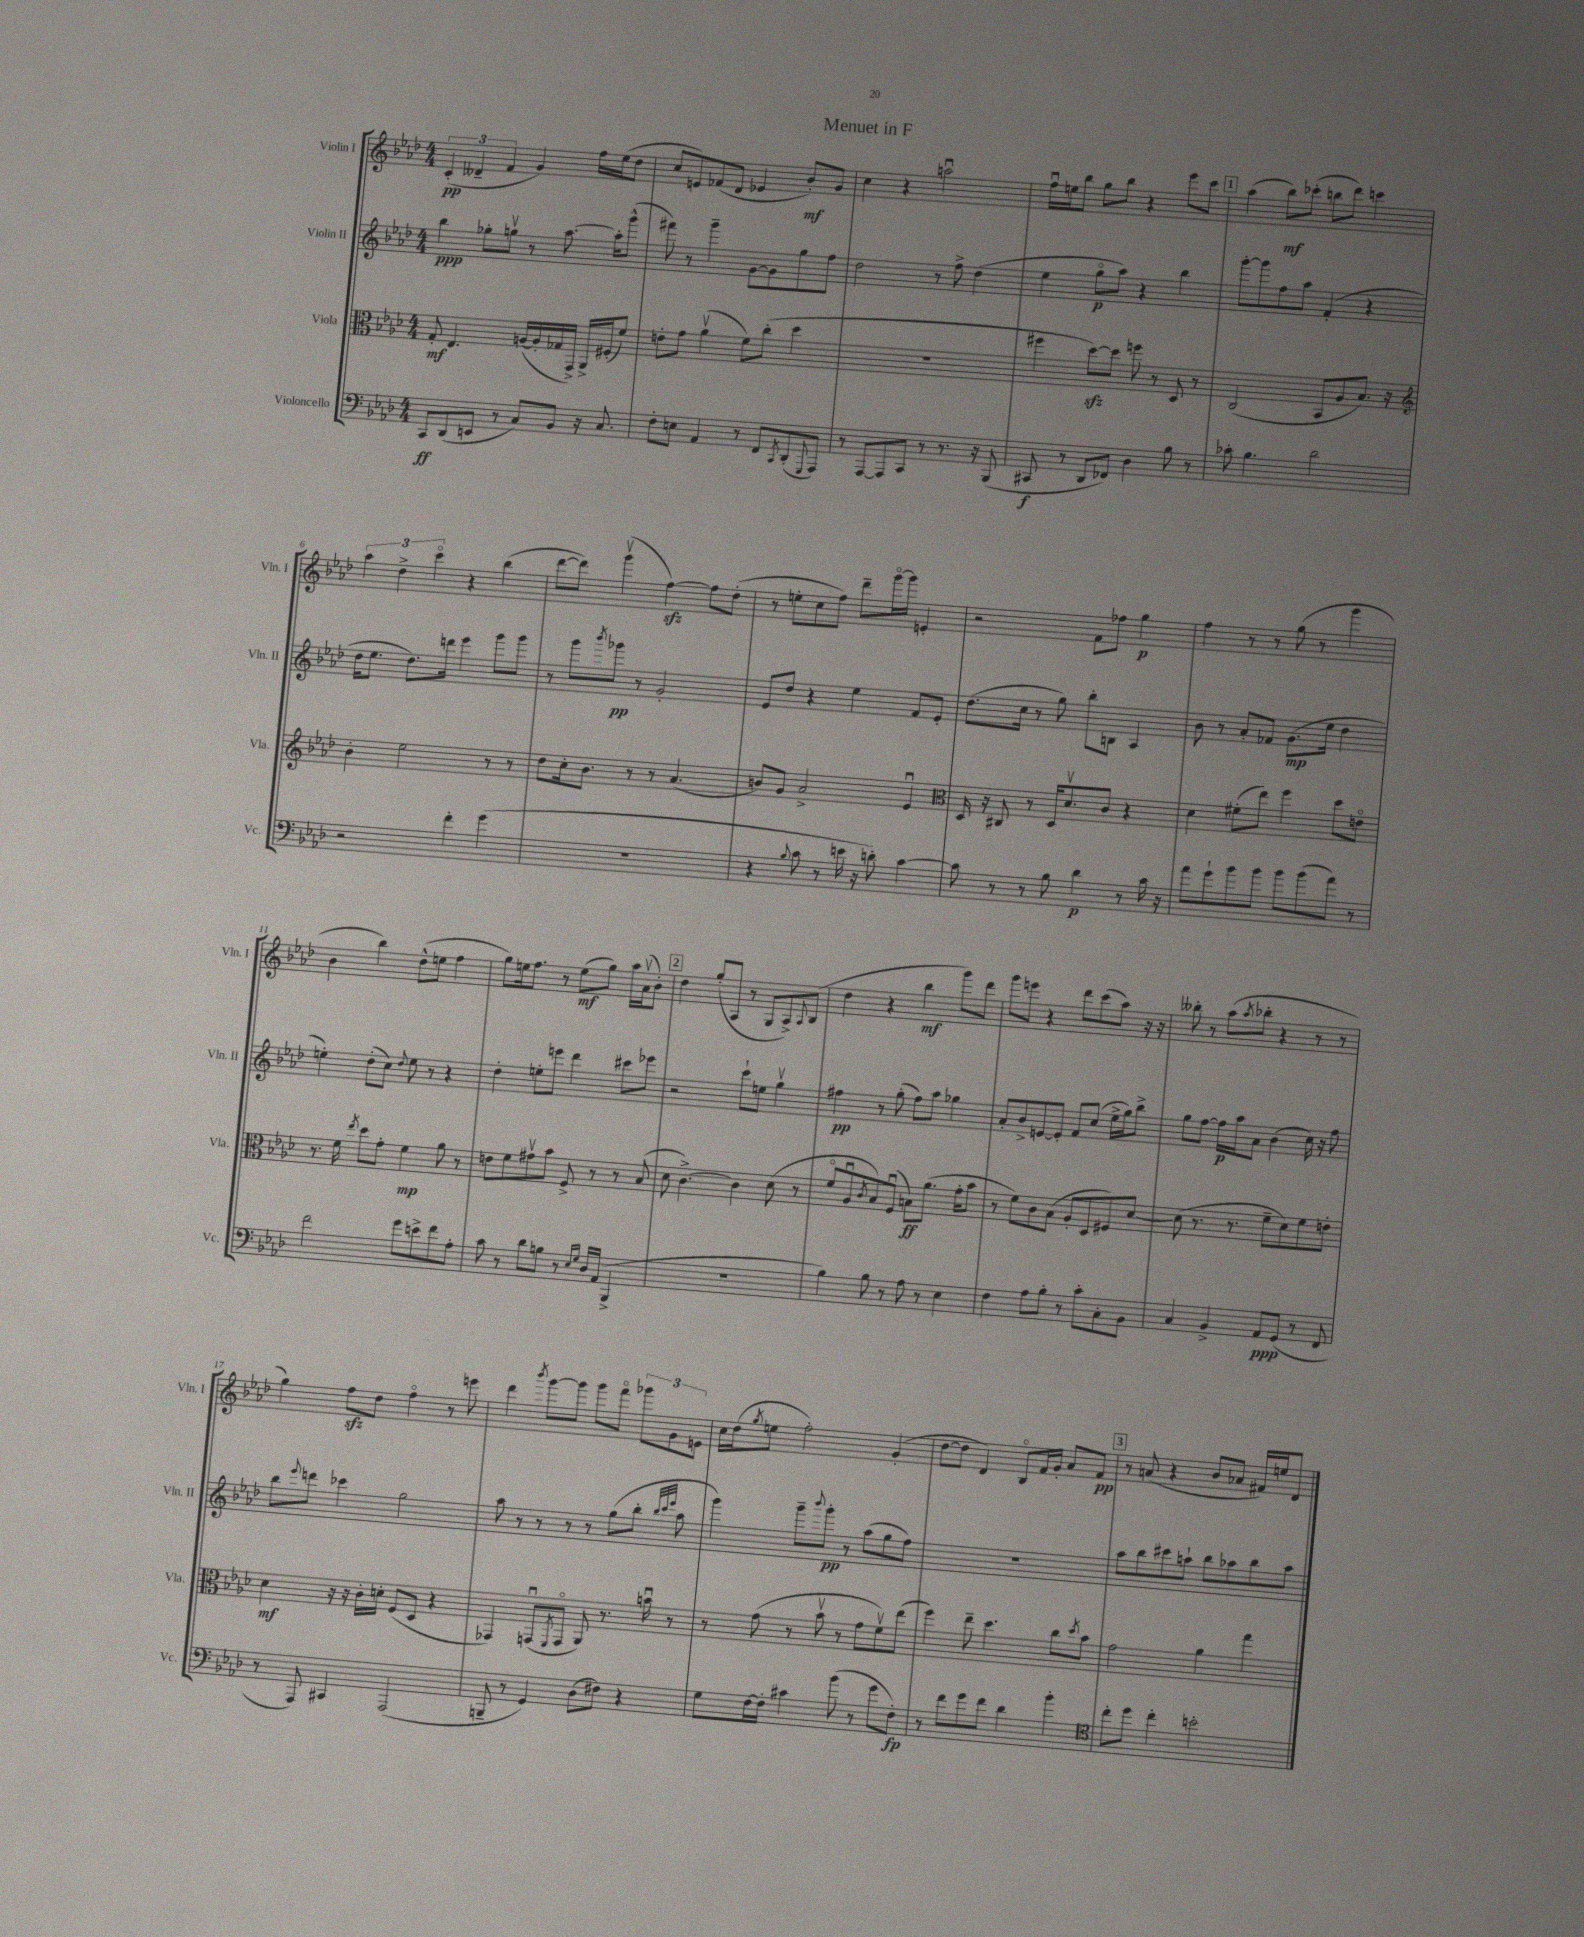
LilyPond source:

\header { title = "Menuet in F" }
<<
\new StaffGroup <<
\new Staff = "s0" \with { instrumentName = "Violin I" shortInstrumentName = "Vln. I" } {
    \clef treble \key aes \major \numericTimeSignature \time 4/4
    \tuplet 3/2 { c'4-.\pp( deses'4-- f'4 } g'4) f''16 ees''16( des''8 |
    c''8 e'8) fes'8( des'8 ees'4 bes'8-.\mf) g'8 |
    c''4 r4 a''2\downbow |
    f''16\downbow e''16 bes''8 g''8 bes''8 r4 ees'''8 c'''8 |
    \mark \markup { \box "1" } aes''4( bes''8\mf) ces'''8-.( b''8 des'''8) c'''4 |
    \tuplet 3/2 { aes''4 des''4-> c'''4\flageolet } r4 bes''4( |
    des'''8~ des'''8) g'''4\upbow( f''4~\sfz) f''8 des''8-.( |
    r8 e''8-. c''8 f''8) des'''8-- g'''16~\flageolet g'''16 e'4-. |
    r2 f'8 fes''8 g''4\p |
    f''4 r8 r8 g''8( r8 g'''4 |
    bes'4 bes''4) des''8-^( e''8 f''4 |
    g''8) e''16 f''8. r8 e''8\mf( g''8) aes''16 aes'16\upbow( bes'8-.) |
    \mark \markup { \box "2" } des''4 g''8-.( aes8 r8 g8 aes8->) \appoggiatura { aes8 } bes8( |
    des''4 r4 bes''4\mf g'''8) des'''8 |
    g'''8 e'''8 r4 des'''8 c'''8( aes''8) r16 r16 |
    beses''8-. r8 aes''8( \acciaccatura { aes''8 } bes''8-. r4 r8 r8 |
    g''4) f''8\sfz des''8 f''4\flageolet r8 e'''8 |
    des'''4 \acciaccatura { bes'''8 } g'''8~ g'''8 g'''8 f'''8\flageolet \tuplet 3/2 { ges'''8 g'8 e'8 } |
    c''16 des''16( \acciaccatura { g''8 } e''8 f''2-.) g'4-.( |
    des''8~ des''8 des'4) bes8\flageolet f'16 g'16-. aes'8 f'8\pp |
    \mark \markup { \box "3" } r8 a'8( r4 bes'8 aes'8 fis'16) e''16 des'8 \bar "|." |
}
\new Staff = "s1" \with { instrumentName = "Violin II" shortInstrumentName = "Vln. II" } {
    \clef treble \key aes \major \numericTimeSignature \time 4/4
    bes''4\ppp ges''8-. g''8\upbow r8 aes''8.~ aes''16-. g'''8-^( |
    fis'''8) r8 g'''4-- g'8~ g'8 g''8 f''8 |
    des''2 r8 f''8-> des''4( |
    ees''4 g''8\flageolet\p aes''8) r4 bes''4 |
    \mark \markup { \box "1" } g'''8~-. g'''8 f''8 aes''8 f'4-.( r4 |
    des''16 ees''8. des''8.) d'''16 ees'''4 g'''8 g'''8 |
    r8 g'''8 \acciaccatura { bes'''8 } ges'''8\pp r8 g'2-. |
    ees'8 des''8 r4 ees''4 f'8 ees'8-. |
    des''8.( c''16 r8 g''8) bes''8-. b8 aes4 |
    bes'8 r8 aes'8-. fes'8 g'8.\mp( ees''16 des''4 |
    e''4-.) des''8-.( c''8) \appoggiatura { des''8 } e''8 r8 r4 |
    des''4-. e''8-. e'''8 des'''4 cis'''8 ees'''8 |
    \mark \markup { \box "2" } r2 c'''8-! e''8 g''4\upbow |
    fis''4\pp r8 g''8-.( fis''8) aes''8 ges''4 |
    aes'8-. bes'8-> e'8~ e'8-. f'8 c''8( ees''16-> g''16) bes''8-> |
    g''8 f''8~ f''16\p aes''16 aes'8 bes'4( c''16) r16 f''8 |
    bes''8 \appoggiatura { ees'''8 } d'''8 ces'''4 g''2 |
    aes''8 r8 r8 r8 r8 g''8( bes''8-. \grace { bes''32 c'''32 ees'''32 } aes''8 |
    g'''4) g'''8-- \appoggiatura { bes'''8 } g'''8-.\pp r8 aes''8( g''8 f''8) |
    R1 |
    \mark \markup { \box "3" } aes''8 bes''8 cis'''8 a''8-! bes''8 aes''8 bes''8 aes''8 \bar "|." |
}
\new Staff = "s2" \with { instrumentName = "Viola" shortInstrumentName = "Vla." } {
    \clef alto \key aes \major \numericTimeSignature \time 4/4
    g8-.\mf ees4. a16~( a16-. ges16 g,16->) aes,16-> fis16-.( f'8) |
    e'8-. g'8 aes'4\upbow( f'8) c''8-.( des''4 |
    R1 |
    fis''4 des''8~\sfz) des''8 f''8 r8 des8 r8 |
    \mark \markup { \box "1" } c2( bes,8 aes8 bes8.) r16 |
    \clef treble bes'4-. ees''2 r8 r8 |
    des''8 c''16-. bes'8. r8 r8 aes'4.( |
    b'8) g'8 aes'2-> ees'4\downbow |
    \clef alto des16 r16 cis8 r8 des16 des'8.\upbow c'8 r4 |
    des'4 fis'8-.( ees''8) f''4 des''8 e'8\flageolet |
    r8. f'16 \acciaccatura { ees''8 } des''8 g'8-. f'4\mp aes'8 r8 |
    e'8 f'8 gis'8\upbow bes'8 f8-> r8 r8 bes8( |
    \mark \markup { \box "2" } des'8 c'4.~->) c'4 des'8( r8 |
    f'8\flageolet aes8\downbow \acciaccatura { c'8 } bes8) f8\downbow( b8\ff) aes'8.( g'16-. bes'8 |
    r8 f'8) c'8 bes8( aes8-. des8 fis8) des'8~ |
    des'8( r8. r8. f'8-- des'8) f'8 e'8-. |
    des'4\mf r16 r16 c'16-. d'16-. f8( des8 r4 |
    ges,4) g,8\downbow( \acciaccatura { f,8 } g,8\flageolet aes,8) r8. b'16\downbow r8 |
    r8 g'8( r8 bes'8\upbow r8 g'8 f'8\upbow) ees''8( |
    f''4) ees''8-- des''4. c''8 \acciaccatura { des''8 } bes'8 |
    \mark \markup { \box "3" } g'2 aes'4 g''4 \bar "|." |
}
\new Staff = "s3" \with { instrumentName = "Violoncello" shortInstrumentName = "Vc." } {
    \clef bass \key aes \major \numericTimeSignature \time 4/4
    c,8\ff des,8( e,8 r8 c8) bes,8 r16 c8. |
    f8-. e8 aes,4 r8 f,8 \acciaccatura { c,8 } des,8-.( \appoggiatura { g,,8 } aes,,8) |
    r8 aes,,8~ aes,,8 c,8 r8 r8. r16 bes,,8( |
    cis,8\f r8 des,8 fes,8) des4 bes8 r8 |
    \mark \markup { \box "1" } ces'8-. bes4. des'2 |
    r2 f'4-. g'4( |
    R1 |
    r4 \appoggiatura { bes8 } c'8 r8 e'16 r16 d'8-.) c'4~ |
    c'8 r8 r8 bes8 des'4\p r8 c'16 r16 |
    aes'8 g'8-! bes'8 bes'8 bes'8 bes'8( aes'8) r8 |
    f'2 g'8 e'8-> f'8 aes8-. |
    c'8 r8 des'8 b8 r8 \grace { ees16 g16 } des16 aes,16( bes,,4-> |
    \mark \markup { \box "2" } R1 |
    bes4) bes8 r8 aes8 r8 ees4 |
    f4 aes8 bes8-. r8 c'8-. c8-. bes,8 |
    c4 bes,4-> aes,8\ppp g,8( r8 f,8 |
    r8 aes,,8) cis,4 aes,,2( |
    b,,8-- r8 g,4) des8( fis8) r4 |
    g8 f16~ f16-. cis'4 bes'8( r8 g'8 f8-.\fp) |
    r8 f'8 g'8 f'8 des'4 bes'4-. |
    \mark \markup { \box "3" } \clef tenor c''8-. des''8 c''4-. b'2-. \bar "|." |
}
>>
>>
